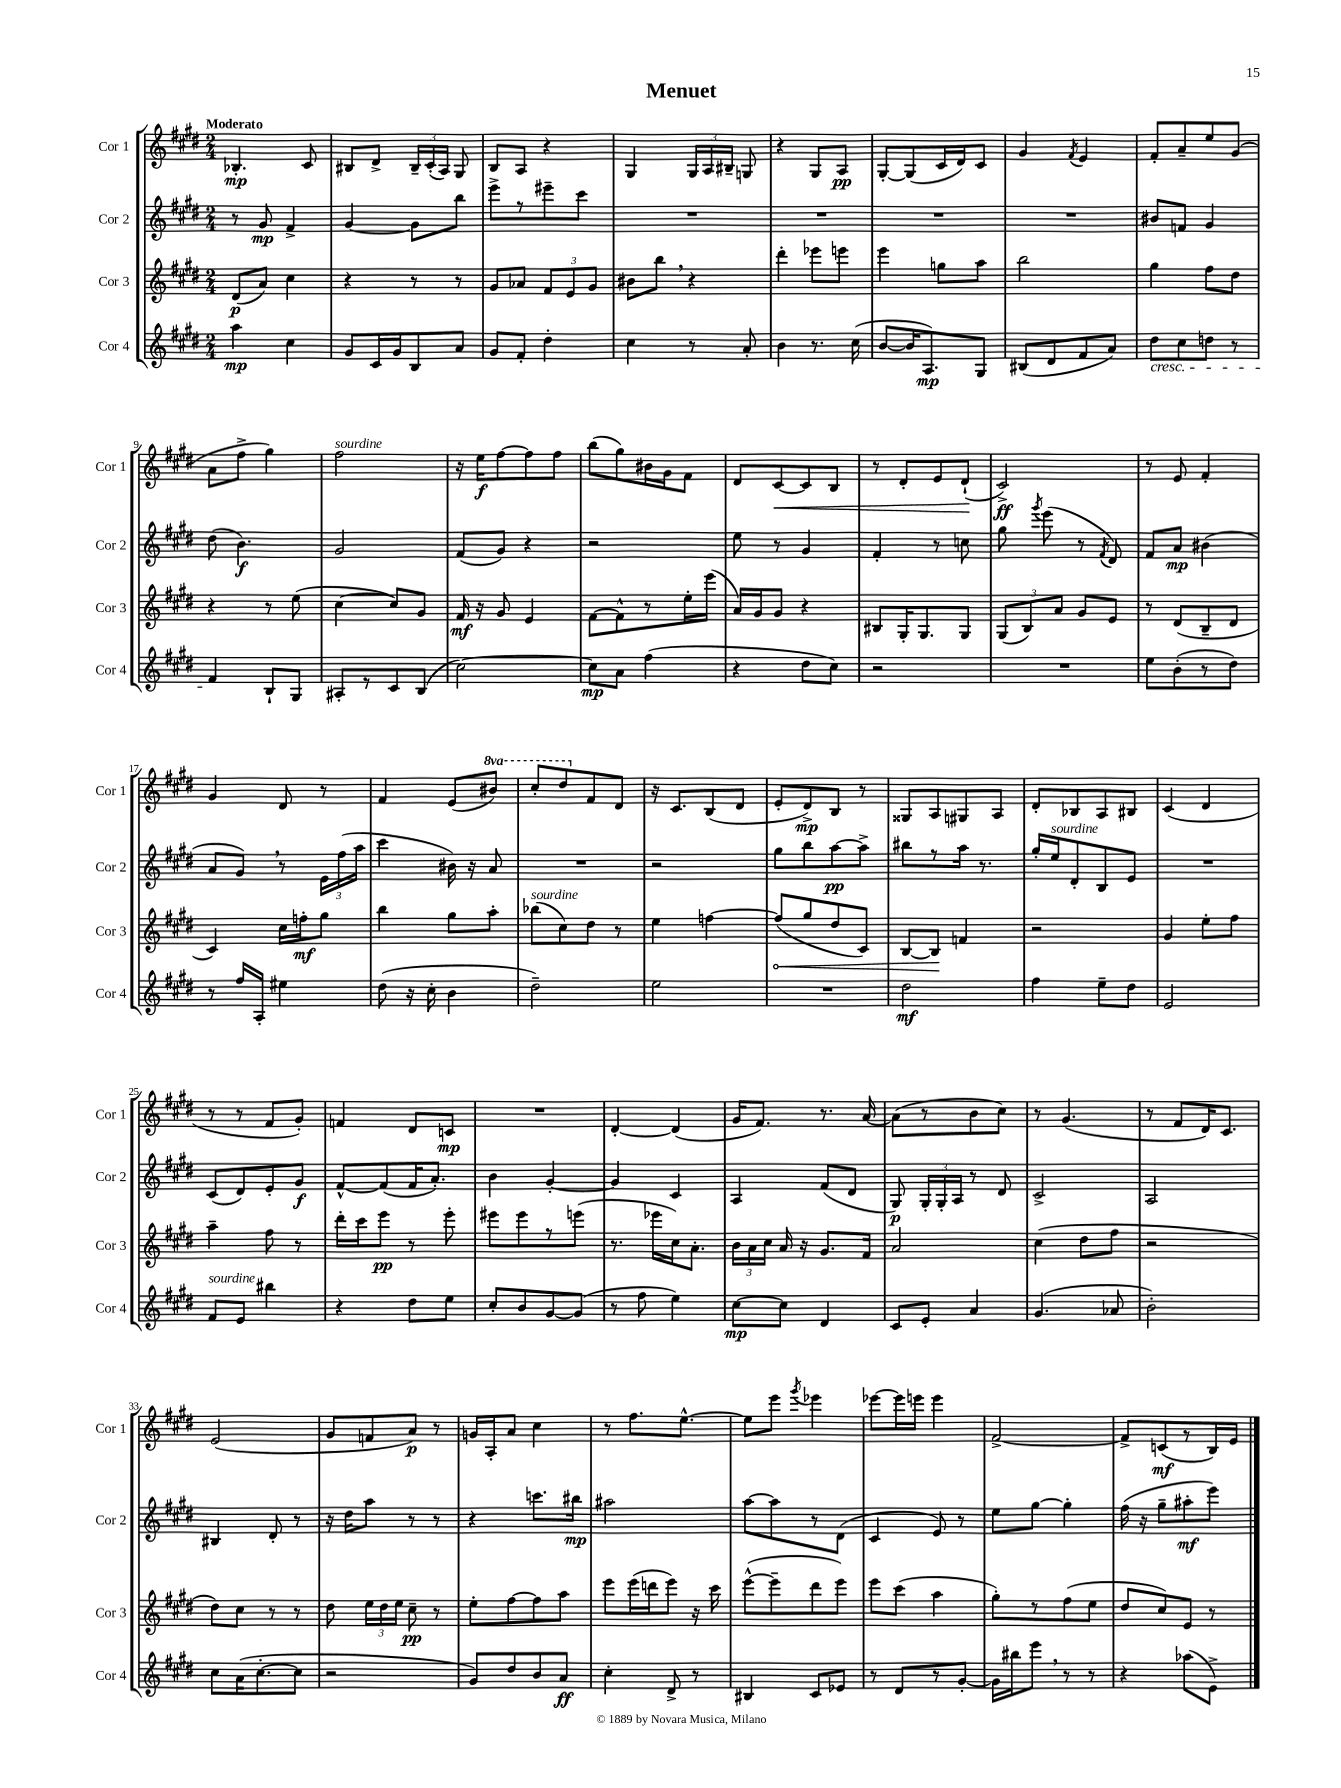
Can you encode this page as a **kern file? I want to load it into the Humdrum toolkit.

**kern	**kern	**kern	**kern
*staff4	*staff3	*staff2	*staff1
*clefG2	*clefG2	*clefG2	*clefG2
*k[f#c#g#d#]	*k[f#c#g#d#]	*k[f#c#g#d#]	*k[f#c#g#d#]
*M2/4	*M2/4	*M2/4	*M2/4
4aa	(8d#	8r	4.B-'
.	8a)	8g#	.
4cc#	4cc#	4f#^	.
.	.	.	8c#
=	=	=	=
8g#	4r	[4g#	8B#
16c#	.	.	8d#^
16g#	.	.	.
8B	8r	8g#]	24B#~
.	.	.	(24c#'
.	.	.	24A)
8a	8r	8bb	8G#
=	=	=	=
8g#	8g#	8eee^	8B
8f#'	8a-	8r	8A
4dd#'	12f#	8eee#~	4r
.	12e	.	.
.	.	8ccc#	.
.	12g#	.	.
=	=	=	=
4cc#	8b#	2r	4G#
.	8bb	.	.
8r	4r	.	24G#
.	.	.	24A
.	.	.	24B#~
8a'	.	.	8G
=	=	=	=
4b	4ddd#'	2r	4r
8.r	8eee-	.	8G#
.	8eee	.	8A
(16cc#	.	.	.
=	=	=	=
[8b	4eee	2r	[8G#'
16b]	.	.	(8G#]
8.A)	.	.	.
.	8gg	.	16c#
.	.	.	16d#)
8G#	8aa	.	8c#
=	=	=	=
(8B#	2bb	2r	4g#
8d#	.	.	.
.	.	.	8qf#
8f#	.	.	4e
8a)	.	.	.
=	=	=	=
8dd#	4gg#	8b#	8f#'
8cc#	.	8f	8a~
8dd	8ff#	4g#	8ee
8r	8dd#	.	(8g#
=	=	=	=
4f#	4r	(8dd#	8a
.	.	4.b)	8ff#^
8B`	8r	.	4gg#)
8G#	(8ee	.	.
=	=	=	=
8A#'	[4cc#	2g#	2ff#
8r	.	.	.
8c#	8cc#])	.	.
(8B	8g#	.	.
=	=	=	=
[2cc#)	16f#	(8f#	16r
.	16r	.	16ee
.	8g#	8g#)	[8ff#
.	4e	4r	8ff#]
.	.	.	8ff#
=	=	=	=
8cc#]	[8f#	2r	(8bb
8a	8f#^^]	.	8gg#)
(4ff#	8r	.	16b#
.	.	.	16g#
.	16ee'	.	8f#
.	(16eee	.	.
=	=	=	=
4r	16a)	8ee	8d#
.	16g#	.	.
.	8g#	8r	[8c#
8dd#	4r	4g#	8c#]
8cc#)	.	.	8B
=	=	=	=
2r	8B#	4f#'	8r
.	16G#'	.	8d#'
.	8.G#	.	.
.	.	8r	8e
.	8G#	8cc	(8d#`
=	=	=	=
2r	(12G#	8gg#	2c#^)
.	12B)	.	.
.	.	8qggg#	.
.	.	(8eee	.
.	12a	.	.
.	8g#	8r	.
.	.	8qf#	.
.	8e	8d#)	.
=	=	=	=
8ee	8r	8f#	8r
(8b'	(8d#	8a	8e
8r	8B~	(4b#	4f#'
8dd#)	8d#	.	.
=	=	=	=
8r	4c#)	8a	4g#
16ff#	.	8g#)	.
16A'	.	.	.
4ee#	16cc#	8r	8d#
.	16ff'	.	.
.	8gg#	24e	8r
.	.	(24ff#	.
.	.	24aa	.
=	=	=	=
(8dd#	4bb	4ccc#	4f#
16r	.	.	.
16cc#'	.	.	.
4b	8gg#	16b#)	(8e
.	.	16r	.
.	8aa'	8a	8bb#)
=	=	=	=
2dd#~)	(8bb-	2r	8ccc#'
.	8cc#)	.	8ddd#
.	8dd#	.	8f#
.	8r	.	8d#
=	=	=	=
2ee	4ee	2r	16r
.	.	.	8.c#
.	[4ff	.	(8B
.	.	.	8d#
=	=	=	=
2r	(8ff]	8gg#	8e'
.	8gg#	8bb	8d#^)
.	8dd#	[8aa	8B
.	8c#)	8aa^]	8r
=	=	=	=
2dd#	[8B	8bb#	8G##
.	8B]	8r	8A
.	4f	16aa	8G#
.	.	8.r	.
.	.	.	8A
=	=	=	=
4ff#	2r	16gg#'	8d#'
.	.	16ee	.
.	.	8d#'	8B-
8ee~	.	8B	8A
8dd#	.	8e	8B#
=	=	=	=
2e	4g#	2r	(4c#
.	8ee'	.	4d#
.	8ff#	.	.
=	=	=	=
8f#	4aa~	(8c#	8r
8e	.	8d#)	8r
4bb#	8ff#	8e'	8f#
.	8r	8g#	8g#')
=	=	=	=
4r	16ddd#'	[8f#^^	4f
.	16ccc#	.	.
.	8eee	(8f#]	.
8dd#	8r	16f#	8d#
.	.	8.a')	.
8ee	8eee'	.	8c
=	=	=	=
8cc#'	8eee#	4b	2r
8b	8eee#	.	.
[8g#	8r	[4g#'	.
(8g#]	(8eee	.	.
=	=	=	=
8r	8.r	4g#]	[4d#'
8ff#	.	.	.
.	16eee-	.	.
4ee)	16cc#)	4c#	(4d#]
.	8.a'	.	.
=	=	=	=
[8cc#	24b	4A	16g#
.	24a	.	.
.	.	.	8.f#)
.	24cc#	.	.
8cc#]	16a	.	.
.	16r	.	.
4d#	8.g#	(8f#	8.r
.	.	8d#	.
.	16f#	.	[16a
=	=	=	=
8c#	2a	8G#)	(8a]
8e'	.	24G#'	8r
.	.	24G#'	.
.	.	24A	.
4a	.	8r	8b
.	.	8d#	8cc#)
=	=	=	=
(4.g#	(4cc#	2c#^	8r
.	.	.	(4.g#
.	8dd#	.	.
8a-	8ff#	.	.
=	=	=	=
2b')	2r	2A	8r
.	.	.	8f#
.	.	.	16d#)
.	.	.	8.c#
=	=	=	=
8cc#	8dd#)	4B#	(2e
(16a	8cc#	.	.
[8.cc#'	.	.	.
.	8r	8d#'	.
8cc#]	8r	8r	.
=	=	=	=
2r	8dd#	16r	8g#
.	.	16dd#	.
.	24ee	8aa	8f
.	24dd#	.	.
.	24ee	.	.
.	8cc#~	8r	8a)
.	8r	8r	8r
=	=	=	=
8g#)	8ee'	4r	16g
.	.	.	16A'
8dd#	[8ff#	.	8a
8b	8ff#]	8.ccc	4cc#
8a	8aa	.	.
.	.	16bb#	.
=	=	=	=
4cc#'	8eee	2aa#	8r
.	(16eee	.	8.ff#
.	16ddd	.	.
8d#^	8eee)	.	.
.	.	.	[8.ee^^
8r	16r	.	.
.	16ccc#	.	.
=	=	=	=
4B#	([8eee^^	[8aa	8ee]
.	8eee~]	8aa]	8eee
.	.	.	8qggg#
8c#	8ddd#	8r	4eee-
8e-	8eee)	(8d#	.
=	=	=	=
8r	8eee	4c#	[8eee-
8d#	(8ccc#	.	16eee-]
.	.	.	16eee
8r	4aa	8e)	4eee
[8g#'	.	8r	.
=	=	=	=
16g#]	8gg#')	8ee	[2f#^
16bb#	.	.	.
8eee	8r	[8gg#	.
8r	(8ff#	4gg#']	.
8r	8ee	.	.
=	=	=	=
4r	8dd#	(16ff#	8f#^]
.	.	16r	.
.	8cc#)	8gg#~	(8c
(8aa-	8e	8aa#'	8r
8e^)	8r	8eee)	16B)
.	.	.	16e
==	==	==	==
*-	*-	*-	*-
